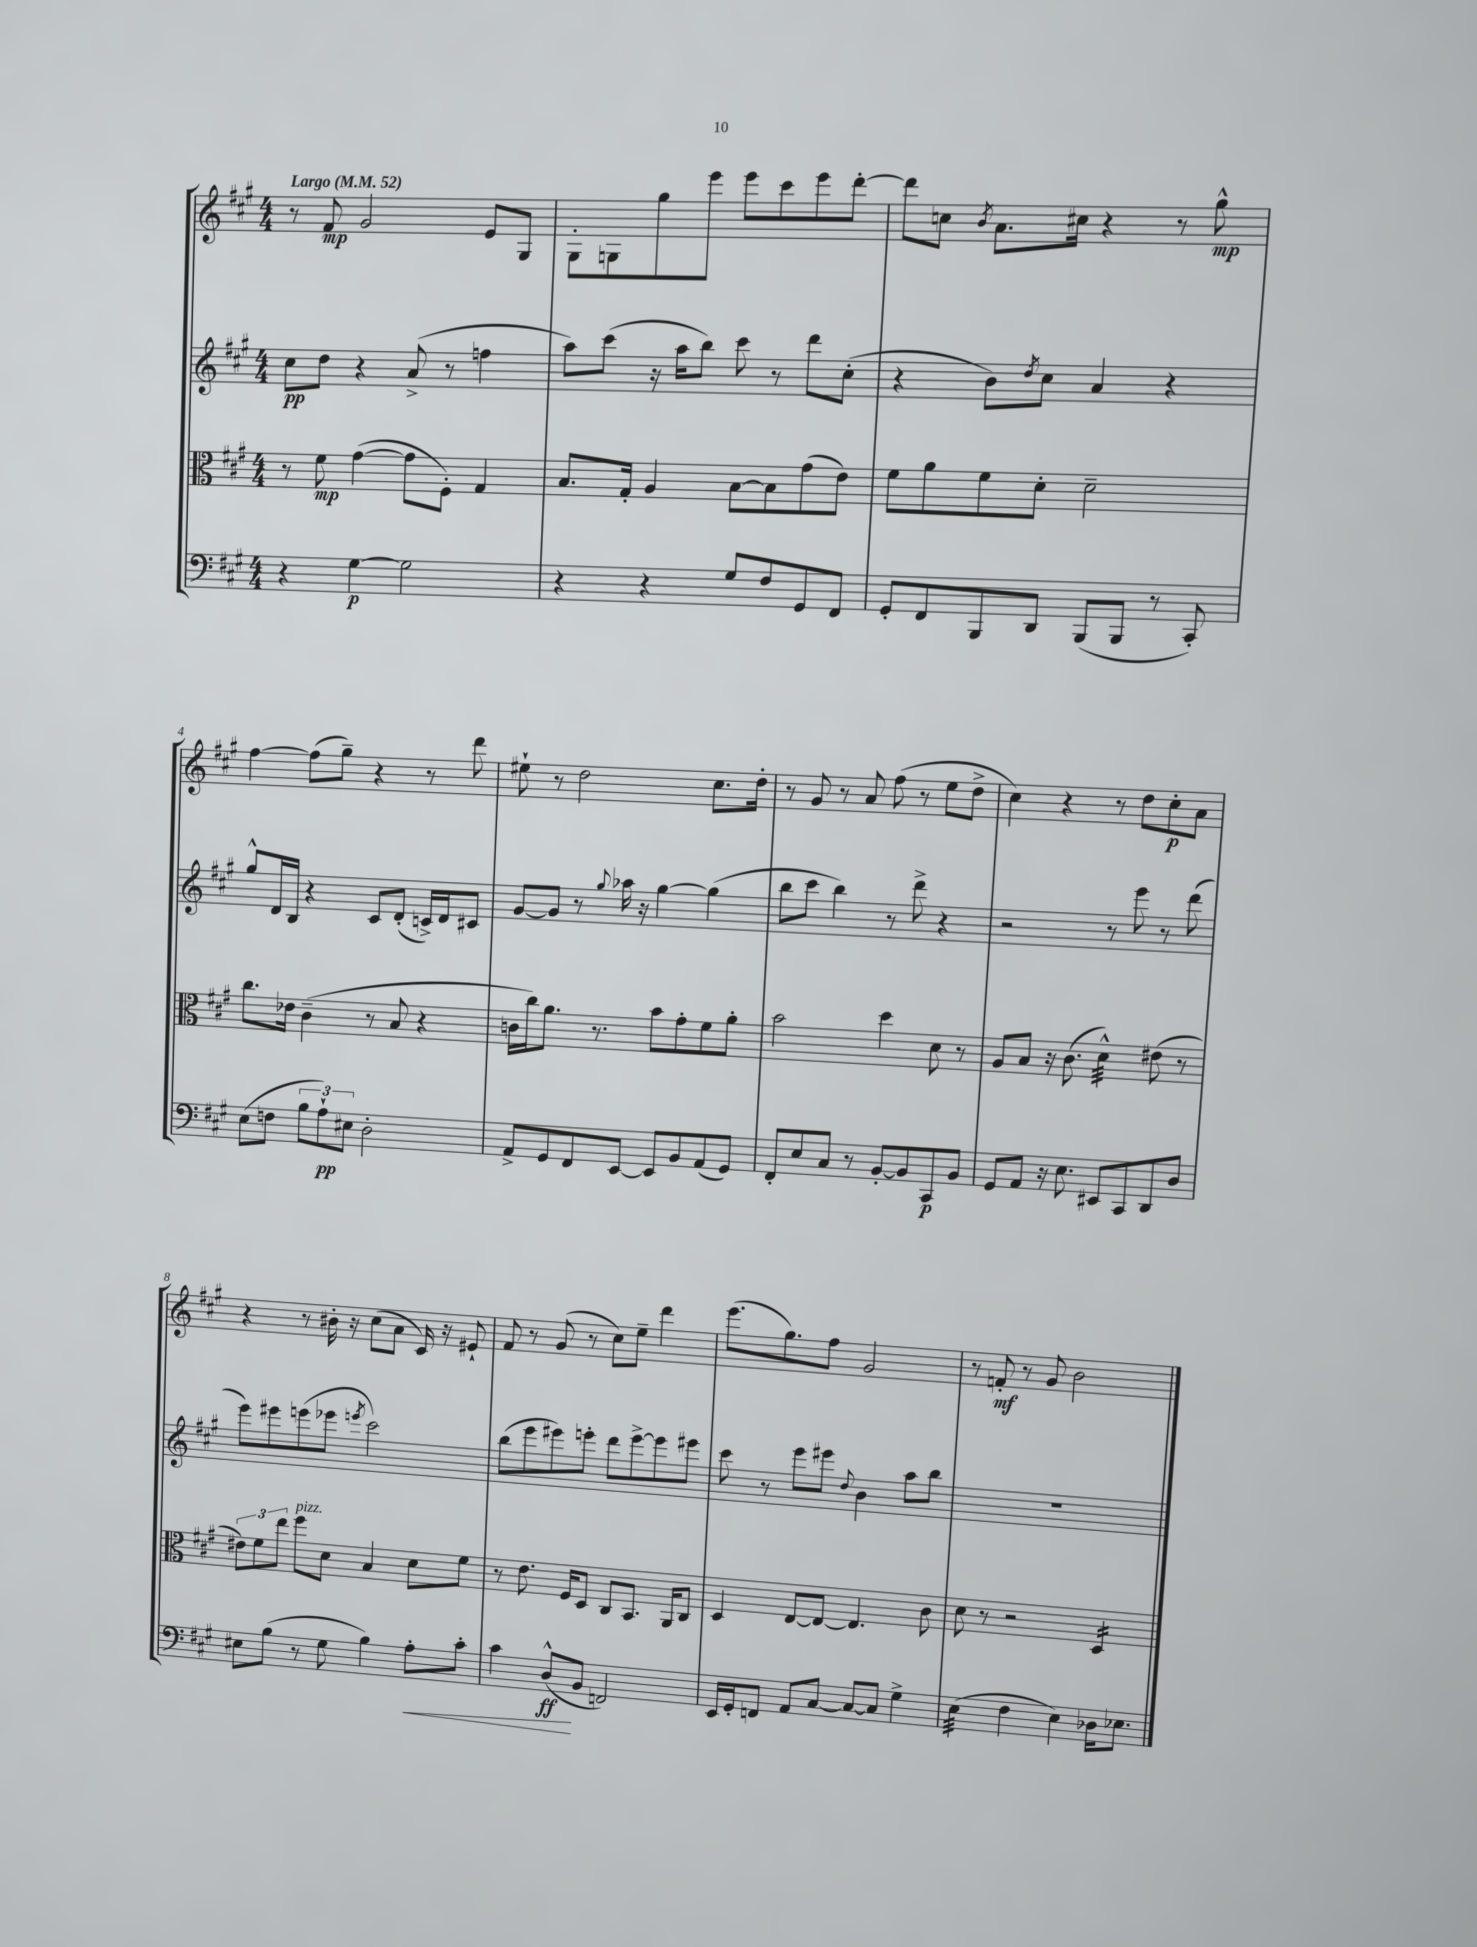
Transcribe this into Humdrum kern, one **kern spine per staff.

**kern	**kern	**kern	**kern
*staff4	*staff3	*staff2	*staff1
*clefF4	*clefC3	*clefG2	*clefG2
*k[f#c#g#]	*k[f#c#g#]	*k[f#c#g#]	*k[f#c#g#]
*M4/4	*M4/4	*M4/4	*M4/4
*MM52	*MM52	*MM52	*MM52
4r	8r	8cc#	8r
.	8f#	8dd	8f#
[4G#	([4g#	4r	2g#
2G#]	8g#]	(8a^	.
.	8F#')	8r	.
.	4G#	4ff	8e
.	.	.	8G#
=	=	=	=
4r	8.B	8aa)	8G#'
.	.	(8ccc#	8G
.	16G#'	.	.
4r	4A	16r	8gg#
.	.	16aa	.
.	.	8bb)	8eee
8G#	[8B	8ccc#	8eee
8F#	8B]	8r	8ccc#
8GG#	(8g#	8ddd	8eee
8FF#	8e)	(8cc#'	[8ddd'
=	=	=	=
8GG#'	8f#	4r	8ddd]
8FF#	8a	.	8cc
.	.	.	8qb
8BBB	8f#	8b)	8.a
.	.	8qdd	.
8DD	8d'	8cc#	.
.	.	.	16cc#
(8BBB	2d~	4a	4r
8BBB	.	.	.
8r	.	4r	8r
8CC#')	.	.	8gg#^^
=	=	=	=
(8E	8.cc#	8gg#^^	[4ff#
8F	.	16d	.
.	16e-	16B	.
12B	(4c#~	4r	(8ff#]
12A`)	.	.	.
.	.	.	8gg#~)
12E#	.	.	.
2D'	8r	8c#	4r
.	8B	(8d'	.
.	4r	16c^)	8r
.	.	16d	.
.	.	8c#	8ddd
=	=	=	=
8AA^	16c	[8g#	8ee#`
.	16cc#)	.	.
8GG#	8.a	8g#]	8r
8FF#	.	8r	2dd
.	8.r	.	.
.	.	8qqgg#	.
[8EE	.	16aa-	.
.	.	16r	.
8EE]	8b	[4gg#	.
8BB	8g#'	.	.
(8AA	8f#	(4gg#]	8.cc#
8GG#)	8a'	.	.
.	.	.	16dd'
=	=	=	=
8FF#'	2b	8bb	8r
8E	.	8ccc#	8g#
8C#	.	4bb)	8r
8r	.	.	8a
[8BB'	4dd	8r	(8ff#
8BB]	.	8ddd^	8r
8CC#	8d	4r	8ee
8BB	8r	.	8dd^
=	=	=	=
8GG#	8A	2r	4cc#)
8AA	8B	.	.
16r	16r	.	4r
8.E	(8.c#	.	.
8EE#	4d^^)	8r	8r
8CC#	.	8eee	8dd
8DD	(8e#	8r	8cc#'
8D	8r	(8ddd	8a
=	=	=	=
8E#	12e#)	8eee)	4r
.	12f#	.	.
(8B	.	8eee#	.
.	12ee	.	.
8r	8ff#	(8eee	8r
8G#	8d	8eee-	16b#'
.	.	.	16r
.	.	8qeee	.
4B)	4B	2ccc#)	(8cc#
.	.	.	8a
8A'	8d	.	16c#)
.	.	.	16r
8c#'	8f#	.	8e#`
=	=	=	=
4c#	8r	(8bb	8f#
.	8.e	8eee	8r
(8D^^	.	8eee#)	(8g#
.	16F#	.	.
8BB	8D	8eee'	8r
2FF)	8C#	8ddd	8cc#)
.	8.BB	[8eee^	8ee~
.	.	8eee]	4ddd
.	16AA	.	.
.	8C#	8eee#	.
=	=	=	=
16EE	4D	8ccc#	(8.eee
16GG#'	.	.	.
8FF	.	8r	.
.	.	.	8.gg#)
8AA	[8E	8eee	.
[8C#	8E_	8eee#	8ff#
.	.	8qqdd	.
8C#_	4.E]	4b	2g#
8C#]	.	.	.
4G#^	.	8aa	.
.	8c#	8bb	.
=	=	=	=
(4E	8d	1r	8r
.	8r	.	8f'
4F#	2r	.	8r
.	.	.	8g#
4E)	.	.	2b
16D-	4D	.	.
8.E-	.	.	.
==	==	==	==
*-	*-	*-	*-
